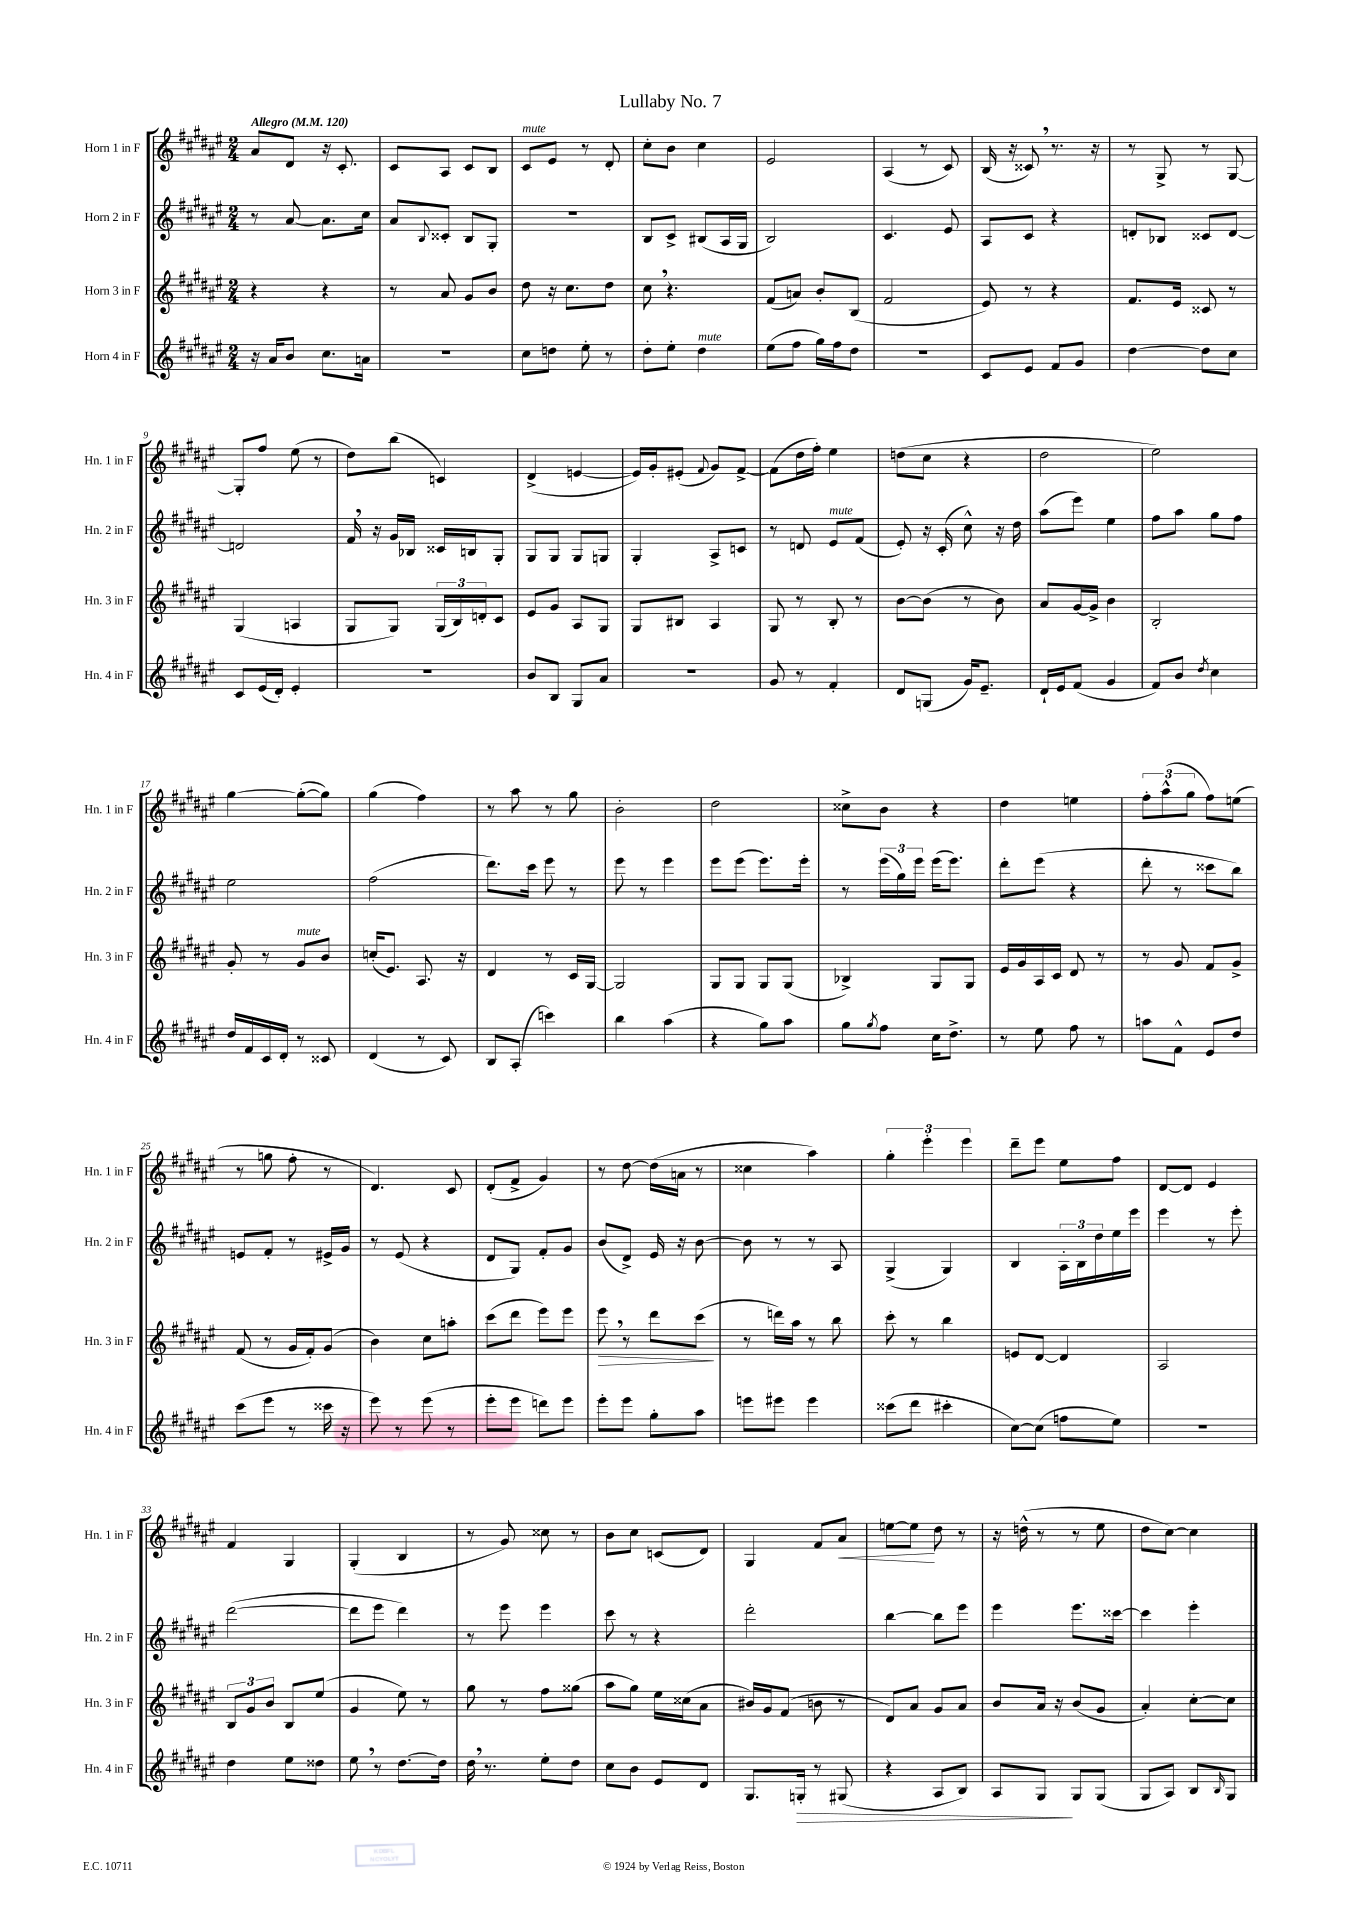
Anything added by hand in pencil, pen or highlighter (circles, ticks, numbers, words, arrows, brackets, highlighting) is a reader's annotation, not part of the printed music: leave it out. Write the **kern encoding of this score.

**kern	**kern	**kern	**kern
*staff4	*staff3	*staff2	*staff1
*clefG2	*clefG2	*clefG2	*clefG2
*k[f#c#g#d#a#e#]	*k[f#c#g#d#a#e#]	*k[f#c#g#d#a#e#]	*k[f#c#g#d#a#e#]
*M2/4	*M2/4	*M2/4	*M2/4
*MM120	*MM120	*MM120	*MM120
16r	4r	8r	8a#/L
16a#/LK	.	.	.
8b/J	.	[8a#/	8d#/J
8.cc#\L	4r	8.a#\]L	16r
.	.	.	8.c#'/
16a\Jk	.	16cc#\Jk	.
=	=	=	=
2r	8r	8a#/L	8c#/L
.	.	8qqB/	.
.	8a#/	8c##'/J	8A#/J
.	8g#/L	8B/L	8c#/L
.	8b/J	8G#'/J	8B/J
=	=	=	=
8cc#\L	8dd#\	2r	8c#/L
8dd\J	16r	.	8e#/J
.	8.cc#\L	.	.
8ee#'\	.	.	8r
8r	8dd#\J	.	8d#'/
=	=	=	=
8dd#'\L	8cc#\	8B/L	8cc#'\L
8ee#'\J	4.r	8c#^/J	8b\J
4dd#\	.	(8B#/L	4cc#\
.	.	16A#/L	.
.	.	16G#/JJ	.
=	=	=	=
(8ee#\L	(8f#/L	2B/)	2e#/
8ff#\J	8a/J)	.	.
16gg#\LL)	8b'/L	.	.
16ff#\J	.	.	.
8dd#\J	(8B/J	.	.
=	=	=	=
2r	2f#/	4.c#/	(4A#/
.	.	.	8r
.	.	8e#/	8c#/)
=	=	=	=
8c#/L	8e#/)	8A#/L	(16B/
.	.	.	16r
8e#/J	8r	8c#/J	8c##/)
8f#/L	4r	4r	8.r
8g#/J	.	.	.
.	.	.	16r
=	=	=	=
[4dd#\	8.f#/L	8d'/L	8r
.	.	8B-/J	8G#^/
.	16e#/Jk	.	.
8dd#\]L	8c##/	8c##/L	8r
8cc#\J	8r	[8d/J	[8G#/
=	=	=	=
8c#/L	(4G#/	2d/]	8G#'/]L
(16e#/L	.	.	8ff#/J
16d#'/JJ)	.	.	.
4e#'/	4A/	.	(8ee#\
.	.	.	8r
=	=	=	=
2r	8G#/L	16f#/	8dd#\L)
.	.	16r	.
.	8G#/J)	16g#/LL	(8bb\J
.	.	16B-/JJ	.
.	(24G#/LL	16c##/LL	4c/)
.	24B/)	.	.
.	.	16B/J	.
.	24d'/J	.	.
.	8c#/J	8G#'/J	.
=	=	=	=
8b/L	8e#/L	8G#/L	(4d#^/
8B/J	8g#/J	8G#/J	.
8G#/L	8A#/L	8G#/L	[4e/
8a#/J	8G#/J	8G/J	.
=	=	=	=
2r	8G#/L	4G#'/	16e/]LL)
.	.	.	16g#'/J
.	8B#/J	.	(8e#'/J
.	.	.	8qqf#/
.	4A#/	8A#^/L	8g#/L)
.	.	8c/J	[8f#^/J
=	=	=	=
8g#/	8G#/	8r	(8f#\]L
8r	8r	8d/	16dd#\L
.	.	.	16ff#'\JJ)
4f#'/	8B'/	8e#/L	4ee#\
.	8r	(8f#/J	.
=	=	=	=
8d#/L	[8b\L	8e#'/)	(8dd\L
(8G/J	(8b\]J	16r	8cc#\J
.	.	(16c#'/	.
16g#/LK)	8r	8cc#^^\)	4r
8.e#~/J	.	.	.
.	8b\)	16r	.
.	.	16dd#\	.
=	=	=	=
16d#`/LL	8a#/L	(8aa#\L	2dd#\
16e#/J	.	.	.
(8f#/J	[16g#/L	8eee#\J)	.
.	16g#^/]JJ	.	.
4g#/	4b\	4ee#\	.
=	=	=	=
8f#/L)	2B'/	8ff#\L	2ee#\)
8b/J	.	8aa#\J	.
8qdd#/	.	.	.
4cc#\	.	8gg#\L	.
.	.	8ff#\J	.
=	=	=	=
16dd#/LL	8g#'/	2ee#\	[4gg#\
16f#/	.	.	.
16c#/	8r	.	.
16d#'/JJ	.	.	.
8r	8g#/L	.	(8gg#'\_L
8c##/	8b/J	.	8gg#\]J)
=	=	=	=
(4d#/	(16cc'/LK	(2ff#\	(4gg#\
.	8.e#/J)	.	.
8r	8.A#/	.	4ff#\)
8c#/)	.	.	.
.	16r	.	.
=	=	=	=
8B/L	4d#/	8.ddd#\L)	8r
(8A#'/J	.	.	8aa#\
.	.	16ccc#\Jk	.
4ccc\)	8r	8eee#\	8r
.	16c#/LL	8r	8gg#\
.	[16G#/JJ	.	.
=	=	=	=
4bb\	2G#/]	8eee#\	2b'\
.	.	8r	.
(4aa#\	.	4eee#\	.
=	=	=	=
4r	8G#/L	8eee#\L	2dd#\
.	8G#/J	(8eee#\J	.
8gg#\L)	8G#/L	8.eee#\L)	.
8aa#\J	(8G#/J	.	.
.	.	16eee#'\Jk	.
=	=	=	=
8gg#\L	4B-^/)	8r	8cc##^\L
8qgg#/	.	.	.
8ff#\J	.	(24eee#\LL	8b\J
.	.	24gg#\)	.
.	.	24eee#\JJ	.
16cc#\LK	8G#/L	(16eee#\LK	4r
8.dd#^\J	.	8.eee#\J)	.
.	8G#/J	.	.
=	=	=	=
8r	16e#/LL	8ddd#'\L	4dd#\
.	16g#/	.	.
8ee#\	16A#/	(8eee#\J	.
.	16c#/JJ	.	.
8ff#\	8d#/	4r	4ee\
8r	8r	.	.
=	=	=	=
8aa\L	8r	8ddd#'\	12ff#'\L
.	.	.	(12aa#^^\
8f#^^\J	8g#/	8r	.
.	.	.	12gg#\J
8e#/L	8f#/L	8ccc##\L	8ff#\L)
8dd#/J	8g#^/J	8bb\J)	(8ee\J
=	=	=	=
(8ccc#\L	(8f#/	8e/L	8r
8eee#\J	8r	8f#'/J	8gg\
8r	16g#/LL	8r	8ff#'\
.	16f#'/J)	.	.
16ccc##\	(8g#/J	16e#^/LL	8r
16r	.	16g#/JJ	.
=	=	=	=
8eee#\)	4b\)	8r	4.d#/)
8r	.	(8e#/	.
(8eee#\	8cc#\L	4r	.
8r	8aa'\J	.	8c#/
=	=	=	=
8eee#'\L	(8ccc#\L	8d#/L	(8d#'/L
8eee#\J	8ddd#\J	8G#/J)	8f#^/J
8ddd\L)	8eee#\L)	8f#'/L	4g#/)
8eee#\J	8eee#\J	8g#/J	.
=	=	=	=
8eee#'\L	8eee#\	(8b/L	8r
8eee#\J	8r	8d#^/J)	[8dd#\
8gg#'\L	8ddd#\L	16e#/	(16dd#\]LL
.	.	16r	16a\JJ
8aa#\J	(8ccc#\J	[8b\	8r
=	=	=	=
8eee\L	8r	8b\]	4cc##\
8eee#\J	16ddd\LL)	8r	.
.	16aa#\JJ	.	.
4eee#\	8r	8r	4aa#\)
.	8bb\	8A#/	.
=	=	=	=
(8ccc##\L	8ccc#'\	(4G#^/	6gg#'\
8ddd#\J	8r	.	.
.	.	.	6eee#'\
4ccc#'\	4bb\	4G#/)	.
.	.	.	6eee#\
=	=	=	=
[8cc#\L)	8e/L	4B/	8ddd#~\L
(8cc#\]J	[8d#/J	.	8eee#\J
8ff\L	4d#/]	24A#'\LL	8ee#\L
.	.	24B\	.
.	.	24dd#\	.
8ee#\J)	.	16ee#\	8ff#\J
.	.	16eee#\JJ	.
=	=	=	=
2r	2A#/	4eee#\	[8d#/L
.	.	.	8d#/]J
.	.	8r	4e#/
.	.	8eee#'\	.
=	=	=	=
4dd#\	12B/L	([2ddd#\	4f#/
.	12g#/	.	.
.	12b/J	.	.
8ee#\L	8B/L	.	4G#/
8dd##\J	(8ee#/J	.	.
=	=	=	=
8ee#\	4g#/	8ddd#\]L	(4G#'/
8r	.	8eee#\J	.
[8.dd#\L	8ee#\)	4ddd#\)	4B/
.	8r	.	.
16dd#\]Jk	.	.	.
=	=	=	=
16dd#\	8gg#\	8r	8r
8.r	.	.	.
.	8r	8eee#\	8g#/)
8ee#'\L	8ff#\L	4eee#\	8cc##\
8dd#\J	(8gg##\J	.	8r
=	=	=	=
8cc#\L	8aa#\L	8ccc#\	8b\L
8b\J	8gg#\J)	8r	8cc#\J
8e#/L	16ee#\LL	4r	(8c/L
.	(16cc##\J	.	.
8d#/J	8a#\J	.	8d#/J)
=	=	=	=
8.G#/L	16b#/LL)	2ddd#'\	4G#/
.	16g#/J	.	.
.	(8f#/J	.	.
16G'/Jk	.	.	.
8r	8b\	.	8f#/L
(8G#/	8r	.	8a#/J
=	=	=	=
4r	8d#/L)	[4bb\	[8ee\L
.	8a#/J	.	8ee\]J
8A#/L	8g#/L	8bb\]L	8dd#\
8B/J)	8a#/J	8eee#\J	8r
=	=	=	=
8A#/L	8b/L	4eee#\	16r
.	.	.	(16dd^^\
8G#/J	16a#/Jk	.	8r
.	16r	.	.
8G#/L	(8b/L	8.eee#\L	8r
(8G#/J	8g#/J	.	8ee#\
.	.	[16ccc##\Jk	.
=	=	=	=
8G#/L	4a#'/)	4ccc##\]	8dd#\L
8A#/J)	.	.	[8cc#\J)
8B/L	[8cc#'\L	4eee#'\	4cc#\]
16qqB/	.	.	.
8G#/J	8cc#\]J	.	.
==	==	==	==
*-	*-	*-	*-
